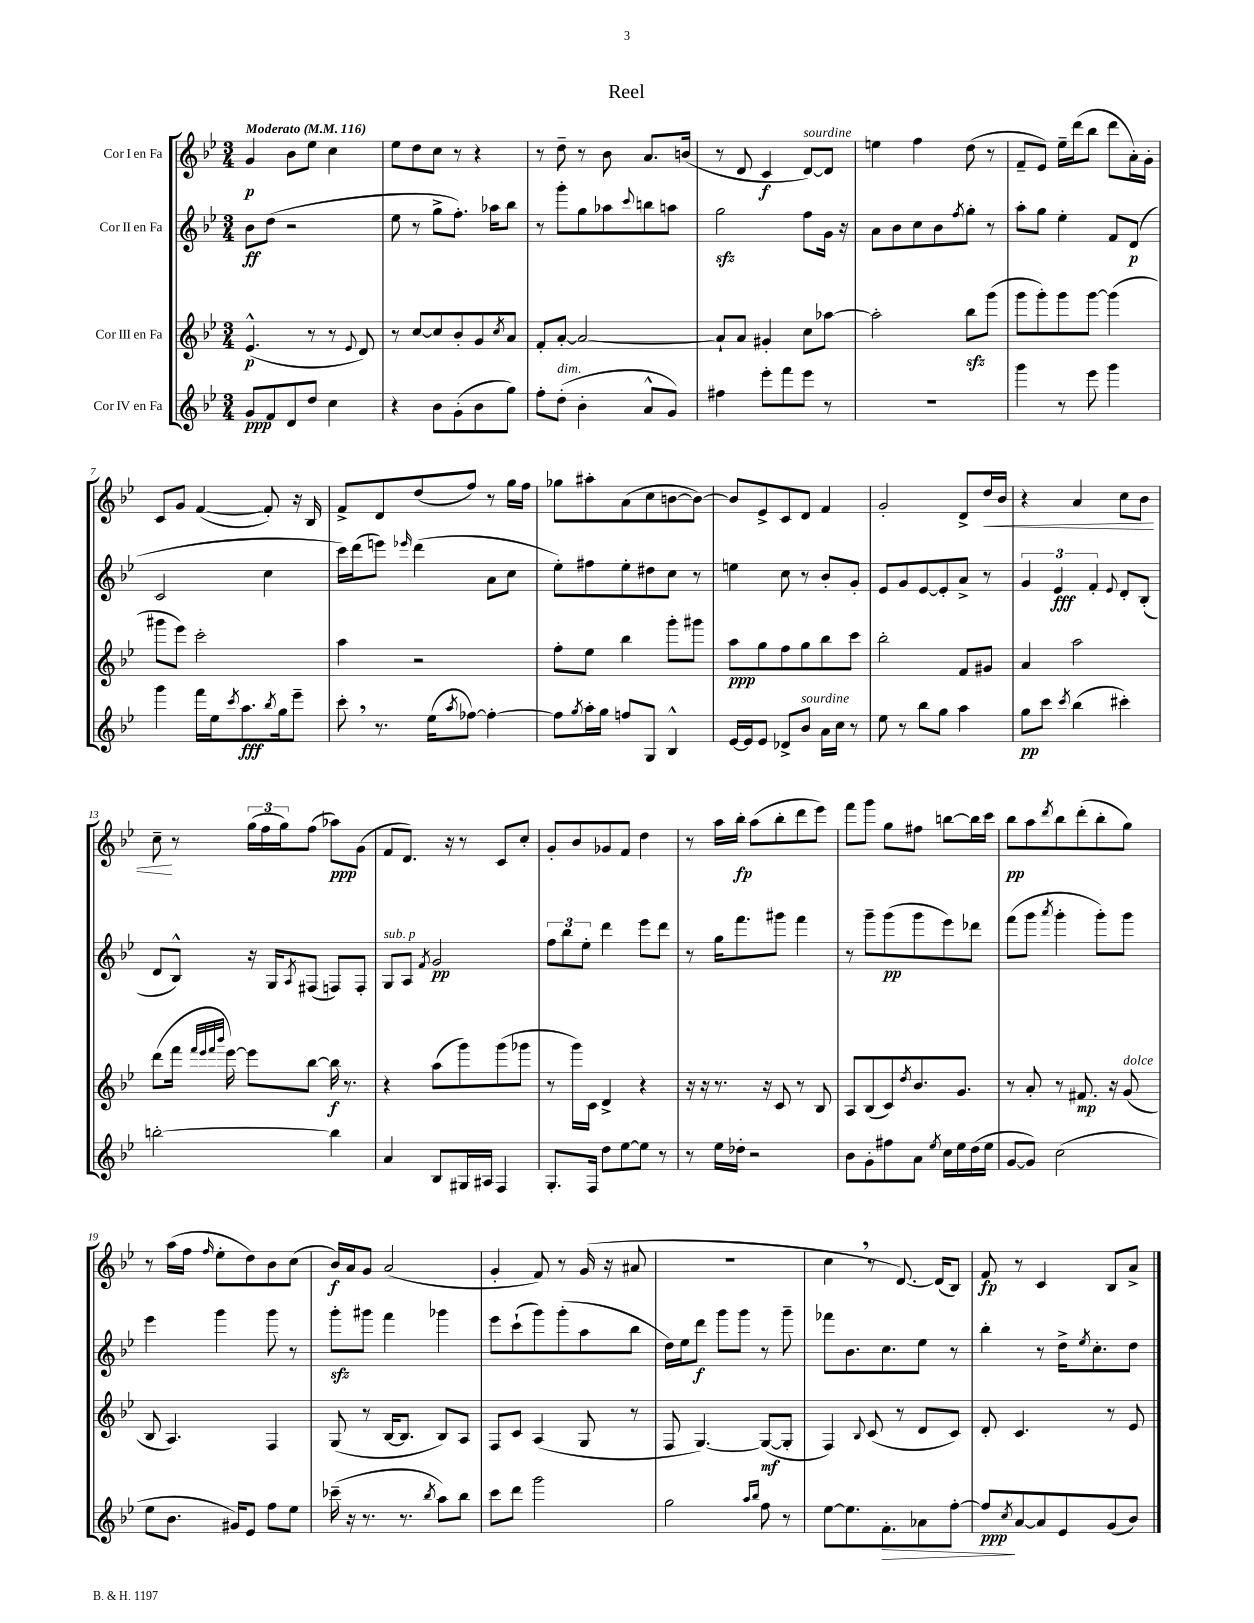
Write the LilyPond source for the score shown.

\header { title = "Reel" }
<<
\new StaffGroup <<
\new Staff = "s0" \with { instrumentName = "Cor I en Fa" } {
    \clef treble \key bes \major \numericTimeSignature \time 3/4 \tempo "Moderato" 4 = 116
    g'4\p bes'8 ees''8 c''4 |
    ees''8 d''8 c''8 r8 r4 |
    r8 d''8-- r8 bes'8 a'8. b'16( |
    r8 d'8 c'4\f d'8~^\markup { \italic "sourdine" }) d'8 |
    e''4 f''4 d''8( r8 |
    f'8-- ees'8) ees''16-- d'''16( bes''8 d'''8 a'16-.) g'16-. |
    c'8 g'8 f'4~( f'8-.) r16 bes16 |
    f'8-> d'8 d''8( f''8) r8 g''16 f''16 |
    ges''8 ais''8-. a'8( c''8 b'8~ b'8~) |
    b'8 ees'8-> c'8 d'8 f'4 |
    g'2-. d'8-> d''16\< bes'16 |
    r4 a'4 c''8 bes'8 |
    c''8--\! r8 \tuplet 3/2 { g''16( f''16 g''16) } f''8( aes''8\ppp) g'8( |
    f'8 d'8.) r16 r8 c'8 c''8-. |
    g'8-. bes'8 ges'8 f'8 d''4 |
    r8 a''16 bes''16-.\fp a''8( bes''8-. d'''8 ees'''8) |
    f'''8 g'''8 g''8 fis''8 b''8~ b''16 c'''16 |
    bes''8\pp a''8 \acciaccatura { d'''8 } bes''8 d'''8-.( bes''8-. g''8) |
    r8 a''16( f''16 \grace { f''16 } ees''8-. d''8) bes'8 c''8( |
    bes'16\f) a'16 g'8 a'2( |
    g'4-. f'8) r8 g'16( r16 ais'8 |
    R2. |
    c''4 \breathe r8 d'8.~) d'16( bes8) |
    f'8\fp r8 c'4 bes8 a'8-> \bar "|." |
}
\new Staff = "s1" \with { instrumentName = "Cor II en Fa" } {
    \clef treble \key bes \major \numericTimeSignature \time 3/4
    bes'8\ff d''8( r2 |
    ees''8 r8 g''8-> f''8.-.) aes''16 bes''8 |
    r8 g'''8-. g''8 aes''8 \appoggiatura { c'''8 } b''8 a''8 |
    g''2\sfz f''8 g'16 r16 |
    a'8 bes'8 c''8 bes'8 \acciaccatura { f''8 } g''8-. r8 |
    a''8-. g''8 ees''4-. f'8 d'8\p( |
    c'2 c''4 |
    c'''16) d'''16( e'''8) \grace { ees'''16 } d'''4( a'8 c''8 |
    ees''8-.) fis''8 ees''8-. dis''8 c''8 r8 |
    e''4 c''8 r8 bes'8-. g'8-. |
    ees'8 g'8 ees'8~ ees'8-. a'8-> r8 |
    \tuplet 3/2 { g'4 ees'4\fff f'4-. } \appoggiatura { ees'8 } d'8-. bes8-.( |
    d'8 bes8-^) r16 g16 \acciaccatura { a8 } fis8( f8) f8-. |
    g8^\markup { \italic "sub. p" } a8 \acciaccatura { f'8 } g'2\pp |
    \tuplet 3/2 { f''8 bes''8 ees''8-. } d'''4 ees'''8 d'''8 |
    r8 g''16 f'''8. gis'''8 f'''4 |
    r8 g'''8-- g'''8\pp( g'''8 ees'''8) des'''8 |
    f'''8( g'''8 \acciaccatura { a'''8 } g'''4-. g'''8-.) g'''8 |
    ees'''4 g'''4 g'''8 r8 |
    g'''8-.\sfz gis'''8 f'''4 ges'''4 |
    ees'''8 c'''8-!( g'''8) g'''8-.( a''8 bes''8 |
    d''16) ees''16 d'''8\f g'''8 g'''8 r8 g'''8-- |
    fes'''8 bes'8. c''8. ees''8 r8 |
    bes''4-. r8 d''16-> \acciaccatura { ees''8 } c''8.-. d''8 \bar "|." |
}
\new Staff = "s2" \with { instrumentName = "Cor III en Fa" } {
    \clef treble \key bes \major \numericTimeSignature \time 3/4
    ees'4.-^\p( r8 r8 \appoggiatura { ees'8 } d'8) |
    r8 c''8~ c''8 bes'8-. g'8 \acciaccatura { c''8 } a'8 |
    f'8-. a'8~-. a'2~ |
    a'8-! a'8 gis'4-. c''8 aes''8~ |
    aes''2-. bes''8\sfz g'''8( |
    g'''8 g'''8-.) g'''8 g'''8~ g'''4( |
    gis'''8 ees'''8) c'''2-. |
    a''4 r2 |
    f''8-. ees''8 bes''4 g'''8-. gis'''8 |
    a''8\ppp g''8 f''8 g''8 bes''8 c'''8 |
    bes''2-. f'8 gis'8 |
    a'4 a''2 |
    d'''8( f'''16 \grace { f'''32 ees'''32 f'''32 bes'''32 } ees'''16~) ees'''8 bes''8~ bes''16\f r8. |
    r4 a''8( g'''8) g'''8( ges'''8 |
    r8 g'''16) c'16 d'4-> r4 |
    r16 r16 r8. r16 c'8 r8 bes8 |
    a8 bes8( c'8) \acciaccatura { d''8 } bes'8. g'8. |
    r8 a'8-. r8 fis'8.\mp r16 g'8^\markup { \italic "dolce" }( |
    bes8 a4.) f4 |
    g8( r8 bes16~ bes8. bes8) a8 |
    f8 c'8 a4( g8 r8 |
    f8 g4.~) g8~\mf( g8-. |
    f4) \appoggiatura { bes8 } c'8( r8 d'8 c'8) |
    d'8-. c'4. r8 ees'8 \bar "|." |
}
\new Staff = "s3" \with { instrumentName = "Cor IV en Fa" } {
    \clef treble \key bes \major \numericTimeSignature \time 3/4
    g'8\ppp f'8 d'8 d''8 c''4 |
    r4 bes'8 g'8-.( bes'8 g''8) |
    f''8-. d''8-.^\markup { \italic "dim." }( bes'4-. a'8-^ g'8) |
    fis''4 ees'''8-. f'''8 ees'''8 r8 |
    R2. |
    g'''4 r8 ees'''8 g'''4 |
    g'''4 f'''16 ees''16 \acciaccatura { c'''8 } a''8.\fff \acciaccatura { bes''8 } g''16 ees'''8-- |
    c'''8-. \breathe r8. ees''16( \acciaccatura { a''8 } fes''8~) fes''4~-. |
    fes''8 \acciaccatura { g''8 } a''16-. g''16 f''8 g8 bes4-^ |
    ees'16~ ees'16 ees'8 des'8-> bes'8^\markup { \italic "sourdine" } a'16 c''16 r8 |
    ees''8 r8 bes''8 g''8 a''4 |
    g''8\pp c'''8 \acciaccatura { c'''8 } bes''4( cis'''4-.) |
    b''2~-. b''4 |
    a'4 bes8 gis16 ais16 f4 |
    g8.-. f16 d''8 ees''8~ ees''8 r8 |
    r8 ees''16 des''16-. r2 |
    bes'8 g'8-. fis''8 a'8 \acciaccatura { ees''8 } c''16 ees''16 d''16( ees''16 |
    g'8~ g'8) c''2( |
    ees''8 bes'8. gis'16) ees'8 f''8 ees''8 |
    ces'''16--( r16 r8. r8. \acciaccatura { bes''8 } a''8) bes''8 |
    c'''8 d'''8 g'''2 |
    g''2 \grace { a''16 bes''16 } f''8 r8 |
    ees''8~ ees''8. f'8.-.\> aes'8 f''8~-. |
    f''8\ppp\! \acciaccatura { c''8 } a'8~ a'8 ees'8 g'8( bes'8) \bar "|." |
}
>>
>>
